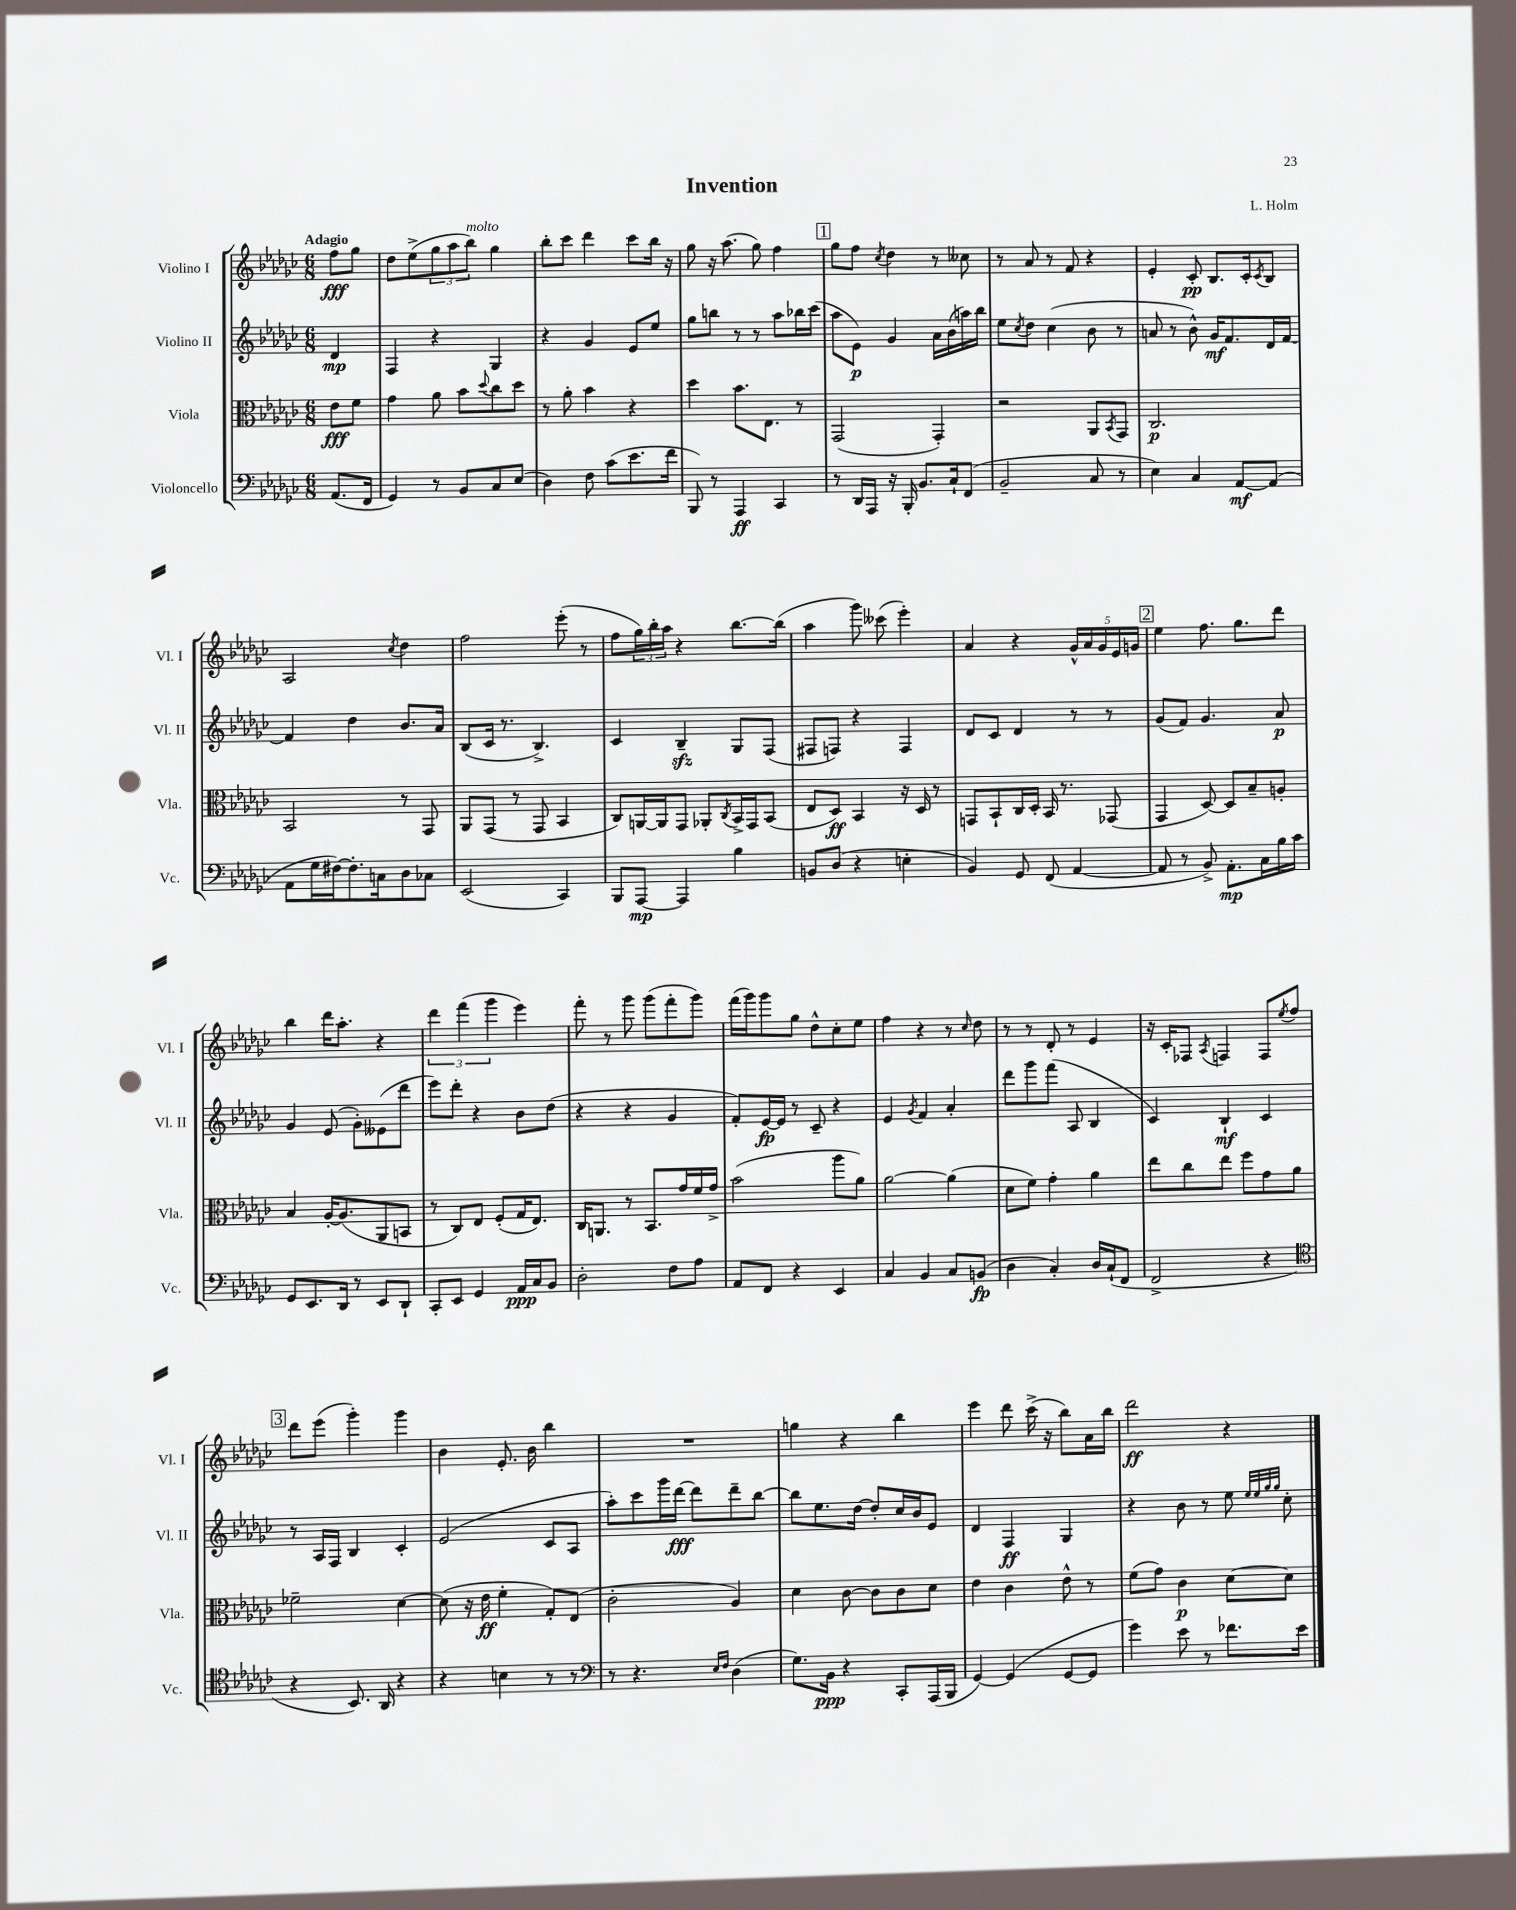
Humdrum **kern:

**kern	**kern	**kern	**kern
*staff4	*staff3	*staff2	*staff1
*clefF4	*clefC3	*clefG2	*clefG2
*k[b-e-a-d-g-c-]	*k[b-e-a-d-g-c-]	*k[b-e-a-d-g-c-]	*k[b-e-a-d-g-c-]
*M6/8	*M6/8	*M6/8	*M6/8
(8.AA-/L	8e-\L	4d-/	8ff\L
.	8f\J	.	8gg-\J
16FF/Jk	.	.	.
=	=	=	=
4GG-/)	4g-\	4F/	8dd-\L
.	.	.	(8ee-^\
8r	8a-\	4r	12gg-\
.	.	.	12aa-\
8BB-/L	8b-\L	.	.
.	.	.	12bb-\J)
.	8qqdd-/	.	.
8C-/	8cc-\	4G-/	4gg-\
(8E-/J	8dd-\J	.	.
=	=	=	=
4D-\)	8r	4r	8bb-'\L
.	8a-'\	.	8ccc-\J
8F\	4b-\	4g-/	4ddd-\
(8c-\L	.	.	.
8.e-\	4r	8e-/L	8ccc-\L
.	.	8ee-/J	16bb-\Jk
16f\Jk	.	.	16r
=	=	=	=
8BBB-/)	4dd-\	8gg-\L	8gg-\
8r	.	8bb\J	16r
.	.	.	(8.aa-\
4AAA-/	8.b-\L	8r	.
.	.	8r	8gg-\)
.	8.E-\J	.	.
4CC-/	.	8aa-\L	4ff\
.	8r	16bb-\L	.
.	.	(16ccc-\JJ	.
=	=	=	=
8r	(2GG-/	8aa-\L	8gg-\L
16DD-/LL	.	8e-\J)	8ff\J
16AAA-/JJ	.	.	.
.	.	.	8qcc-/
16r	.	4g-/	4dd-\
16BBB-'/	.	.	.
8.BB-/L	.	.	.
.	4GG-'/)	16a-\LL	8r
16C-`/k	.	(16b-\	.
(8FF/J	.	16aa\)	8cc--\
.	.	16bb-\JJ	.
=	=	=	=
2BB-~/	2r	8ee-\L	8r
.	.	8qcc-/	.
.	.	8dd-\J	8a-/
.	.	(4cc-\	8r
.	.	.	8f/
8C-/	8AA-/L	8b-\	4r
.	8qBB-/	.	.
8r	8GG-/J	8r	.
=	=	=	=
4E-\)	2.C-/	8a/	4e-'/
.	.	8r	.
4C-/	.	8b-^^\)	8c-'/
.	.	16g-/LK	8.B-/L
.	.	8.f/	.
[8AA-/L	.	.	.
.	.	.	16c-'/k
.	.	.	8qc-/
(8AA-/]J	.	16d-/L	8B-/J
.	.	[16f/JJ	.
=	=	=	=
8AA-\L	2BB-/	4f/]	2A-/
16G-\L	.	.	.
[16F#\J)	.	.	.
8.F#'\]	.	4dd-\	.
16C\k	.	.	.
.	.	.	8qcc-/
8D-\	8r	8.b-/L	4dd-\
8C-\J	8GG-/	.	.
.	.	16a-/Jk	.
=	=	=	=
(2EE-/	8AA-/L	(8B-/L	2ff\
.	(8GG-/J	16c-/Jk	.
.	.	8.r	.
.	8r	.	.
.	8GG-/	4.B-^/)	.
4CC-/)	4BB-/	.	(8eee-'\
.	.	.	8r
=	=	=	=
8BBB-/L	8C-/L)	4c-/	8ff\L
[8AAA-/J	[16AA/L	.	24gg-\L)
.	.	.	24bb-'\
.	16AA/]J	.	.
.	.	.	24aa-\JJ
4AAA-/]	8GG-/J	4B-~/	4r
.	8AA-'/L	.	.
.	8qC-/	.	.
4B-\	16BB-^/L	8G-/L	[8.bb-\L
.	16GG-/J	.	.
.	(8BB-/J	(8F/J	.
.	.	.	(16bb-\]Jk
=	=	=	=
8BB/L	8E-/L	8F#/L	4aa-\
(8D-/J	8D-/J)	8F/J)	.
4r	4BB-/	4r	8ggg-\)
.	.	.	(8ccc--\
4E'\	16r	4F/	4eee-'\)
.	16D-/	.	.
.	8r	.	.
=	=	=	=
4BB-/)	8GG/L	8d-/L	4a-/
.	8BB-`/	8c-/J	.
8GG-/	16C-/L	4d-/	4r
.	16D-'/JJ	.	.
(8FF/	16BB-/	.	.
.	8.r	.	.
[4AA-/	.	8r	20g-^^/LL
.	.	.	20a-/
.	.	.	20g-/
.	(8GG-/	8r	.
.	.	.	20e-/
.	.	.	20g/JJ
=	=	=	=
8AA-/]	4GG-/	(8g-/L	4ee-\
8r	.	8f/J)	.
8BB-^/)	[8D-/)	4.g-/	8.ff\
8.AA-'\L	8D-/]L	.	.
.	.	.	8.gg-\L
.	8B-~/	.	.
16C-\L	.	.	.
16B-\	8A'/J	8a-/	8ddd-\J
16c-\JJ	.	.	.
=	=	=	=
8GG-/L	4B-/	4g-/	4bb-\
8.EE-/	.	.	.
.	[16A-'/LK	(8e-/	16ddd-\LK
16DD-/Jk	(8.A-/]	.	8.aa-'\J
8r	.	8g-'\L)	.
8EE-/L	8AA-/	(8e--\	4r
8DD-`/J	8BB/J	8ddd-\J	.
=	=	=	=
8CC-'/L	8r	8eee-\L)	6ddd-\
8EE-/J	8C-/L)	8ddd-'\J	.
.	.	.	(6fff\
4GG-/	8E-/J	4r	.
.	.	.	6ggg-\
.	(8F'/L	.	.
16AA-/LL	16G-/K	8b-\L	4eee-\)
16C-/J	8.E-/J)	.	.
8BB-/J	.	(8dd-\J	.
=	=	=	=
2D-'\	16C-/LK	4r	8fff'\
.	8.AA/J	.	.
.	.	.	8r
.	8r	4r	8ggg-\
.	8.BB-/L	.	(8ggg-\L
8F\L	.	4g-/	8fff'\
.	16g-/L	.	.
8A-\J	16f/	.	8ggg-\J)
.	16g-^/JJ	.	.
=	=	=	=
8AA-/L	(2b-\	8f'/L)	(16fff\LL
.	.	.	16ggg-\J)
8FF/J	.	[16e-/L	8ggg-\
.	.	16e-/]JJ	.
4r	.	8r	8gg-\J
.	.	8c-~/	8dd-^^\L
4EE-/	8aa-\L	4r	8cc-'\
.	8a-\J)	.	8ee-\J
=	=	=	=
4C-/	[2a-\	4e-/	4ff\
.	.	8qg-/	.
4BB-/	.	4f/	4r
8C-/L	(4a-\]	4a-'/	8r
.	.	.	16qqcc-/
(8BB/J	.	.	8dd-\
=	=	=	=
4D-\	8d-\L	8ddd-\L	8r
.	8f\J)	8ggg-\	8r
4C-'/)	4g-'\	(8fff\J	8d-'/
.	.	8A-/	8r
16D-/LL	4a-\	4B-/	4e-/
(16C-`/J	.	.	.
8FF/J	.	.	.
=	=	=	=
2FF^/	8ee-\L	4c-/)	16r
.	.	.	16c-'/LK
.	8cc-\	.	8F-/J
.	.	.	8qA-/
.	8ee-\J	4B-`/	4F/
.	8ff\L	.	.
4r	8g-\	4c-/	8F/L
.	.	.	8qee-/
.	8a-\J	.	8ff/J
=	=	=	=
*clefC4	*	*	*
4r	2f-~\	8r	8ddd-\L
.	.	16A-/LL	(8eee-\J
.	.	16F/JJ	.
8.BB-/)	.	4B-/	4ggg-'\)
16AA-/	.	.	.
4r	[4d-\	4c-'/	4ggg-\
=	=	=	=
4r	(8d-\]	(2e-/	4b-\
.	16r	.	.
.	16e-\	.	.
4B\	4f'\	.	8.e-'/
.	.	.	16b-\
8r	8G-'/L)	8c-/L	4bb-\
8r	(8E-/J	8A-/J	.
=	=	=	=
*clefF4	*	*	*
8r	2c-'\	8aa-'\L)	2.r
4.r	.	8ccc-\	.
.	.	16ggg-\L	.
.	.	[16ddd-\JJ	.
.	.	8ddd-\]L	.
16qqE-/LL	.	.	.
16qqF/JJ	.	.	.
(4D-\	4A-/)	8ddd-~\	.
.	.	[8bb-\J	.
=	=	=	=
8.G-\L)	4d-\	8bb-\]L	4gg\
.	.	8.ee-\	.
16BB-\Jk	.	.	.
4r	[8c-\	.	4r
.	.	[16dd-\Jk	.
.	8c-\]L	8dd-'/]L	.
8CC-'/L	8c-\	16cc-/L	4bb-\
.	.	16b-/J	.
(16AAA-/L	8d-\J	8e-/J	.
16BBB-/JJ	.	.	.
=	=	=	=
[4GG-/)	4e-\	4d-/	4eee-\
(4GG-/]	4c-\	4F/	8ddd-\
.	.	.	(16ccc-^\
.	.	.	16r
[8GG-/L	8e-^^\	4G-/	8bb-\L)
8GG-/]J	8r	.	16a-\L
.	.	.	16bb-\JJ
=	=	=	=
4g-\)	(8f\L	4r	2ddd-\
.	8g-\J)	.	.
8e-\	4c-\	8b-\	.
8r	.	8r	.
8.f-\L	[8d-\L	8ee-\	4r
.	.	32qqee-/LLL	.
.	.	32qqee-/	.
.	.	32qqgg-/	.
.	.	32qqgg-/JJJ	.
.	8d-\]J	8cc-'\	.
16e-\Jk	.	.	.
==	==	==	==
*-	*-	*-	*-
